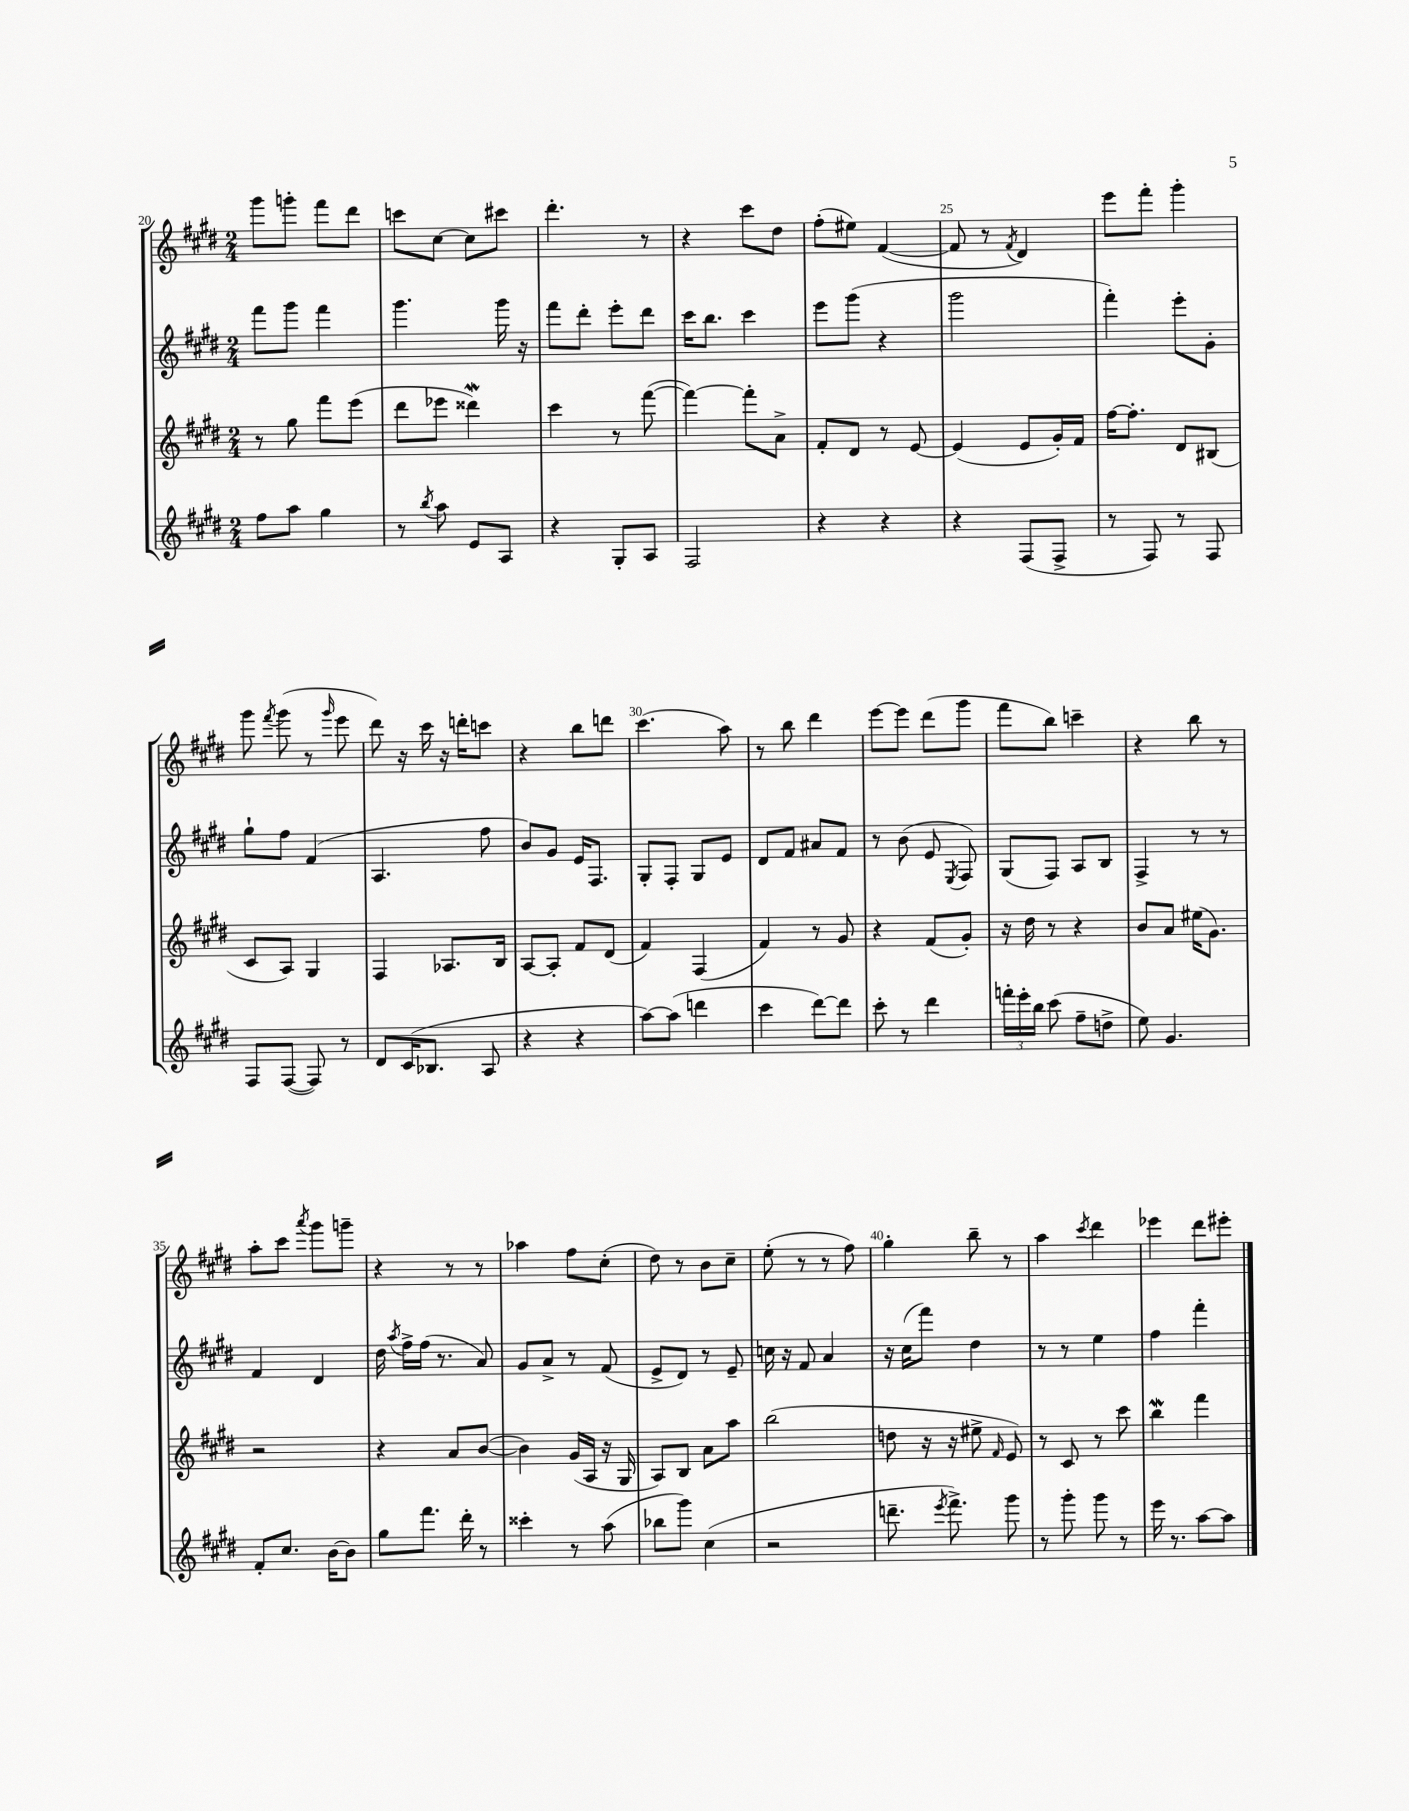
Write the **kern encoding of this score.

**kern	**kern	**kern	**kern
*part4	*part3	*part2	*part1
*staff4	*staff3	*staff2	*staff1
*clefG2	*clefG2	*clefG2	*clefG2
*k[f#c#g#d#]	*k[f#c#g#d#]	*k[f#c#g#d#]	*k[f#c#g#d#]
*M2/4	*M2/4	*M2/4	*M2/4
=20	=20	=20	=20
8ff#\L	8r	8fff#\L	8ggg#\L
8aa\J	8gg#\	8ggg#\J	8gggn'\J
4gg#\	8fff#\L	4fff#\	8fff#\L
.	(8eee\J	.	8ddd#\J
=21	=21	=21	=21
8r	8ddd#\L	4.ggg#\	8cccn\L
8qbb/	.	.	.
8aa\	8eee-X\J	.	[8cc#\J
8e/L	4ddd##XW\)	.	8cc#\L]
8A/J	.	16ggg#\	8ccc#X\J
.	.	16r	.
=22	=22	=22	=22
4r	4ccc#\	8fff#\L	4.ddd#'\
.	.	8ddd#'\J	.
8G#'/L	8r	8eee'\L	.
8A/J	([8fff#\	8ddd#\J	8r
=23	=23	=23	=23
2F#/	4fff#\_)	16ccc#\KL	4r
.	.	8.bb\J	.
.	8fff#'\L]	4ccc#\	8ccc#\L
.	8a^\J	.	8dd#\J
=24	=24	=24	=24
4r	8f#'/L	8eee\L	(8ff#'\L
.	8d#/J	(8ggg#\J	8ee#X\J)
4r	8r	4r	([4f#/
.	[8e/	.	.
=25	=25	=25	=25
4r	(4e/]	2ggg#\	8f#/]
.	.	.	8r
.	.	.	8qf#/
(8F#/L	8e/L	.	4d#/)
8F#^/J	16g#'/L)	.	.
.	16f#/JJ	.	.
=26	=26	=26	=26
8r	[16ff#\KL	4fff#'\)	8eee\L
.	8.ff#'\J]	.	.
8F#/)	.	.	8fff#'\J
8r	8d#/L	8eee'\L	4ggg#'\
8F#/	(8B#X/J	8g#'\J	.
!!LO:LB:g=z
=27	=27	=27	=27
8F#/L	8c#/L	8gg#`\L	8ggg#\
.	.	.	8qfff#/
([8F#/J	8A/J)	8ff#\J	(8ggg#\
8F#/])	4G#/	(4f#/	8r
.	.	.	16qqggg#/
8r	.	.	8eee\
=28	=28	=28	=28
8d#/L	4F#/	4.A/	8ddd#\)
(16c#/K	.	.	16r
8.B-X/J	.	.	16ccc#\
.	8.A-X/L	.	16r
.	.	.	16dddn'\KL
8A/	.	8ff#\	8cccn\J
.	16B/Jk	.	.
=29	=29	=29	=29
4r	[8A/L	8b/L)	4r
.	8A'/J]	8g#/J	.
4r	8f#/L	16e/KL	8bb\L
.	.	8.F#/J	.
.	(8d#/J	.	8dddn\J
=30	=30	=30	=30
[8aa\L)	4f#/)	8G#'/L	(4.ccc#\
(8aa\J]	.	8F#'/J	.
4dddn\	(4F#/	8G#/L	.
.	.	8e/J	8aa\)
=31	=31	=31	=31
4ccc#\	4f#/)	8d#/L	8r
.	.	8f#/J	8bb\
[8ddd#\L)	8r	8a#X/L	4ddd#\
8ddd#\J]	8g#/	8f#/J	.
=32	=32	=32	=32
8ccc#'\	4r	8r	[8eee\L
8r	.	(8b\	8eee\J]
4ddd#\	(8f#/L	8e/	(8ddd#\L
.	.	8qE/	.
.	8g#'/J)	8F#/)	8ggg#\J
=33	=33	=33	=33
24fffn'\LL	16r	(8G#/L	8fff#\L
24eee'\	.	.	.
.	16dd#\	.	.
24bb\JJ	.	.	.
(8ccc#\	8r	8F#/J)	8bb\J)
8ff#~\L	4r	8A/L	4cccn~\
8ddn^\J	.	8B/J	.
=34	=34	=34	=34
8ee\)	8b/L	4F#^/	4r
4.g#/	8a/J	.	.
.	(16ee#X\KL	8r	8bb\
.	8.g#\J)	.	.
.	.	8r	8r
!!LO:LB:g=z
=35	=35	=35	=35
8f#'/L	2r	4f#/	8aa'\L
8.cc#/J	.	.	8ccc#\J
.	.	.	8qaaa/
.	.	4d#/	8ggg#\L
[16b\KL	.	.	.
8b\J]	.	.	8gggn~\J
=36	=36	=36	=36
8gg#\L	4r	16dd#\	4r
.	.	8qaa/	.
.	.	16ff#^\LL	.
8.fff#\J	.	(16ff#\JJ	.
.	.	8.r	.
.	8a/L	.	8r
16ddd#'\	.	.	.
8r	([8b/J	8a/)	8r
=37	=37	=37	=37
4ccc##X'\	4b\])	8g#/L	4aa-X\
.	.	8a^/J	.
8r	(16g#/LL	8r	8ff#\L
.	16A/JJ	.	.
(8aa\	16r	(8f#/	(8cc#'\J
.	16G#/	.	.
=38	=38	=38	=38
8bb-X\L	8A/L)	8e^/L	8dd#\)
8ggg#\J)	8B/J	8d#/J)	8r
(4cc#\	8a\L	8r	8b\L
.	8aa\J	8e~/	8cc#~\J
=39	=39	=39	=39
2r	(2bb\	16ccn\	(8ee'\
.	.	16r	.
.	.	8f#/	8r
.	.	4a/	8r
.	.	.	8ff#\)
=40	=40	=40	=40
8.dddn~\	8ddn\	16r	4gg#'\
.	.	(16cc#\KL	.
.	16r	8fff#\J)	.
8qeee/	.	.	.
8.fff#^\)	16r	.	.
.	8ee#X^\	4dd#\	8bb~\
.	16qqf#/	.	.
8ggg#\	8e/)	.	8r
=41	=41	=41	=41
8r	8r	8r	4aa\
8ggg#'\	8c#/	8r	.
.	.	.	8qccc#/
8ggg#\	8r	4ee\	4ddd#\
8r	8ccc#\	.	.
=42	=42	=42	=42
16eee\	4bbW\	4ff#\	4eee-X\
8.r	.	.	.
[8aa\L	4fff#\	4fff#'\	8ddd#\L
8aa\J]	.	.	8eee#X'\J
==	==	==	==
*-	*-	*-	*-
